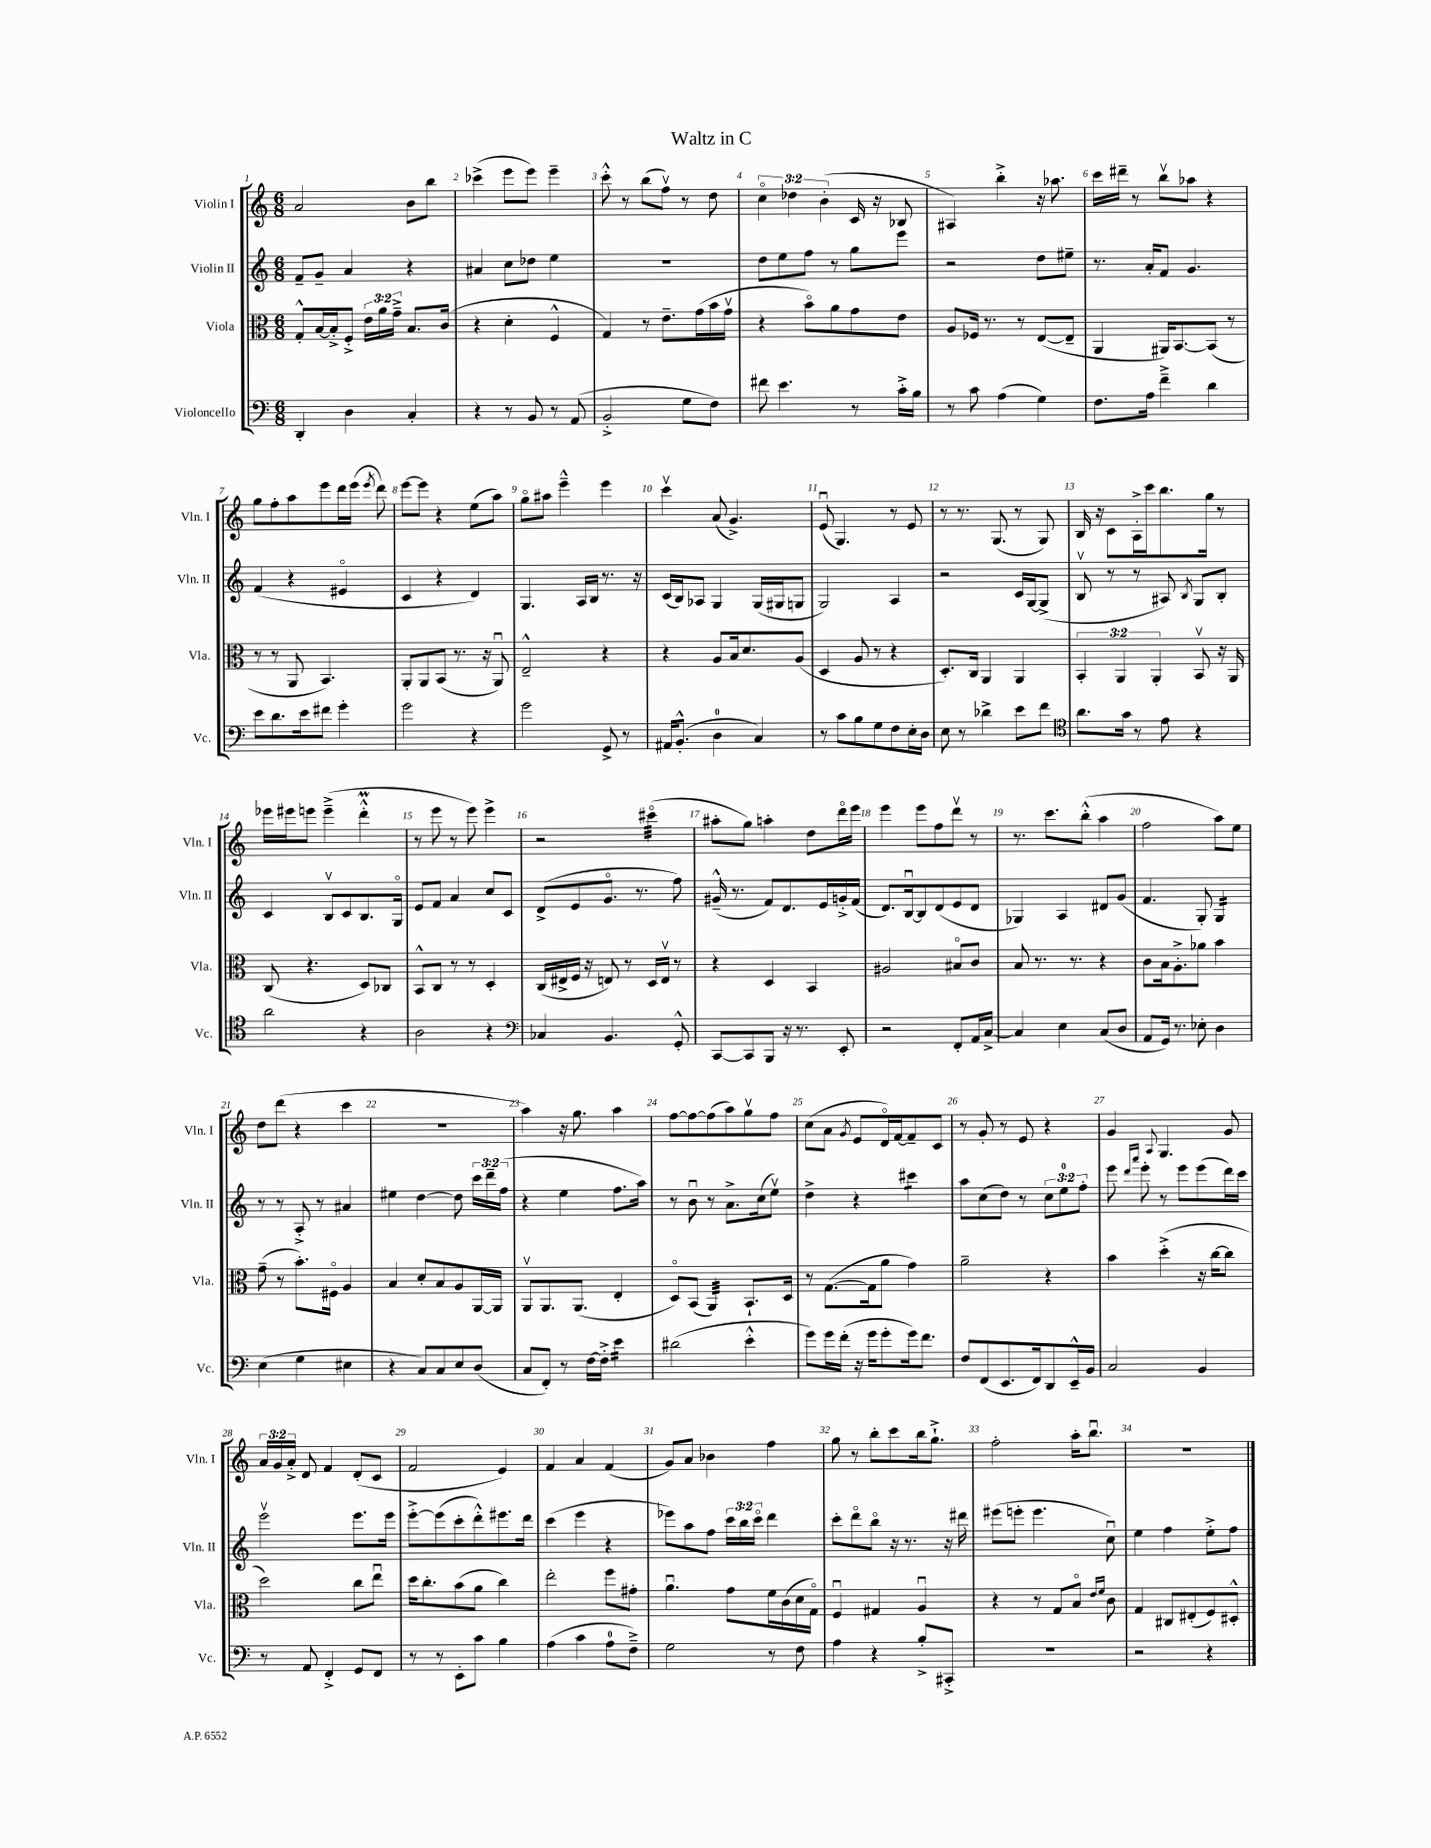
\header { title = "Waltz in C" }
<<
\new StaffGroup <<
\new Staff = "s0" \with { instrumentName = "Violin I" shortInstrumentName = "Vln. I" } {
    \clef treble \key c \major \numericTimeSignature \time 6/8 \override Staff.TupletNumber.text = #tuplet-number::calc-fraction-text
    \autoBeamOff a'2 b'8[ b''8] |
    ces'''4->( e'''8[ e'''8]) e'''4-- |
    c'''8-.-^ r8 b''8[( f''8]\upbow) r8 d''8 |
    \tuplet 3/2 { c''4\flageolet des''4 b'4-.( } c'16 r16 bes8 |
    ais4) b''4-.-> r16 aes''8. |
    c'''16[ dis'''16]-- r8 b''8[\upbow aes''8] r4 |
    g''8[ f''8-. a''8 e'''8 d'''16 e'''16]( \acciaccatura { e'''8 } d'''8) |
    e'''8[~ e'''8] r4 e''8[( a''8]) |
    g''8[\flageolet ais''8] e'''4---^ e'''4 |
    c'''4\upbow a'8( g'4.->) |
    e'8\downbow( g4.) r8 e'8 |
    r8 r8. g8.( r8 g8) |
    b16 r16 c'8[ a16-.-> c'''16 b''8. g''16] r8 |
    ees'''16[ eis'''16 e'''8] e'''4--->( d'''4-.-^\prall |
    r8 e'''8 r8 e'''8) e'''4-> |
    r2 cis'''4:32\flageolet( |
    ais''8[-. g''8]) a''4-. d''8[ d'''16\flageolet e'''16] |
    e'''4 e'''8[ f''8 d'''8]\upbow r8 |
    r8. c'''8.[ b''8]-.-^( a''4 |
    f''2 a''8[) e''8] |
    d''8[ d'''8]( r4 c'''4 |
    R2. |
    a''4) r16 g''8. a''4 |
    f''8[~ f''8~ f''8( a''8) g''8\upbow f''8] |
    c''8[( a'8] \acciaccatura { g'8 } e'8[ d'16\flageolet) f'16~ f'8-- c'8] |
    r8 g'8-. r8 e'8 r4 |
    g'4 \appoggiatura { a8 } g4. g'8 |
    \tuplet 3/2 { a'16[ g'16 a'16]-.-> } d'8 f'4 d'8[-.( c'8] |
    f'2 e'4) |
    f'4 a'4 f'4( |
    g'8[) a'8] bes'4 f''4 |
    g''8 r8 b''8[-. c'''8 b''16 g''8.]-!-> |
    f''2-. a''16[-. b''8.]\downbow |
    R2. \bar "|." |
}
\new Staff = "s1" \with { instrumentName = "Violin II" shortInstrumentName = "Vln. II" } {
    \clef treble \key c \major \numericTimeSignature \time 6/8 \override Staff.TupletNumber.text = #tuplet-number::calc-fraction-text
    \autoBeamOff f'8[-- g'8]-- a'4 r4 |
    ais'4 c''8[ des''8] e''4 |
    R2. |
    d''8[ e''8 f''8] r8 g''8[ e'''8] |
    r2 d''8[ eis''8]-- |
    r8. a'16[-. f'8] g'4. |
    f'4( r4 eis'4\flageolet |
    c'4 r4 d'4) |
    g4. a16[ b16] r8. r16 |
    c'16[( b16) aes8] g4 g16[( gis16 g8] |
    g2) a4 |
    r2 c'16[ g16~ g8]->( |
    b8\upbow r8 r8 ais8) \acciaccatura { b8 } g8[ b8]-. |
    c'4 b8[\upbow c'8 b8. g16]\flageolet |
    e'8[ f'8] a'4 c''8[ c'8] |
    d'8[->( e'8 g'8.]\flageolet r8. f''8) |
    gis'16---^( r8. f'8[) d'8. e'16 g'16-.-> f'16]( |
    d'8.[) b16~\downbow b8 d'8( e'8 d'8] |
    ges4) a4 dis'8[ g'8]( |
    f'4. g8-.) g4:16 |
    r8 r8 a8-.-> r8 ais'4 |
    eis''4 d''4~ d''8 \tuplet 3/2 { c'''16[ d'''16-- f''16]( } |
    r4 e''4 f''8.[ a''16]) |
    r8 b'8\downbow r8 a'8.[-> c''16( e''8]\upbow) |
    d''4-> r4 cis'''4:8 |
    a''8[ c''8( d''8]) r8 \tuplet 3/2 { c''8[ e''8-0 f''8]-. } |
    e'''8 \grace { d'''16[ a'''16] } e'''8-. r8 e'''8[ e'''8( d'''16) c'''16] |
    e'''2\upbow e'''8.[ e'''16] |
    e'''8[~-.-> e'''8( c'''8-. d'''8-.-^) eis'''8. d'''16] |
    c'''4( e'''4 r4 |
    ees'''8[) a''8 f''8] \tuplet 3/2 { c'''16[ b''16 c'''16]\flageolet } d'''4 |
    c'''8[-. d'''8\flageolet b''8]\flageolet r16 r8. r16 dis'''16 |
    eis'''8[( e'''8]-. e'''4. c''8\downbow) |
    e''4 f''4 e''8[-.-> f''8] \bar "|." |
}
\new Staff = "s2" \with { instrumentName = "Viola" shortInstrumentName = "Vla." } {
    \clef alto \key c \major \numericTimeSignature \time 6/8 \override Staff.TupletNumber.text = #tuplet-number::calc-fraction-text
    \autoBeamOff g8[-.-^ b16~ b16-.-> f8]-.-> \tuplet 3/2 { e'16[ a'16 g'16]---> } b8.[ c'16]( |
    r4 d'4-. f4-^ |
    g4) r8 e'8.[-- g'16( b'16 g'16]\upbow |
    r4 b'8[\flageolet) a'8 g'8 e'8] |
    a8[ fes16] r8. r8 e8[~( e8]-- |
    a,4 ais,16[) b,8.~ b,8]( r8 |
    r8 r8 a,8 b,4.) |
    a,8[-. a,8 b,8]( r8. r16 a,8\downbow) |
    e2---^ r4 |
    r4 a8[ b16 d'8. a8]( |
    d4 a8 r8 r4 |
    d8.[-.) c16] a,4 a,4 |
    \tuplet 3/2 { b,4-. a,4 a,4-. } b,8\upbow r16 a,16 |
    c8( r4. d8[) ces8] |
    b,8[-^ c8] r8 r8 d4-. |
    c16[( eis16-> f16] r16 e8) r8 d16[ e16]\upbow r8 |
    r4 d4 b,4 |
    ais2 bis8[\flageolet c'8] |
    b8 r8. r8. r4 |
    c'8[ b16 a8.-.-> aes'8] b'4 |
    g'8--( r8 b'8.[-.) fis16]\flageolet a4 |
    b4 d'8[-. b8 a8 a,16~ a,16] |
    a,8[\upbow a,8. a,8.]( e4-. |
    d8[\flageolet) b,8]( a,4:32) b,8.[-! d16] |
    r8 g8.[~( g16 a'8] g'4) |
    a'2-- r4 |
    b'4 d''4-.->( r16 c''16[~ c''8] |
    d''2) c''8[ e''8]\downbow |
    d''16[ c''8.-. b'8( a'8] c''4) |
    e''2-. f''8[ gis'8]-. |
    a'4.\downbow g'8[ f'16 c'16( d'16 g16]\flageolet) |
    f4\downbow gis4 a4\downbow |
    r4 r8 g8[ b8]\flageolet \grace { e'16[ f'16] } c'8 |
    g4 cis8[ eis8-.( f8) dis8]-.-^ \bar "|." |
}
\new Staff = "s3" \with { instrumentName = "Violoncello" shortInstrumentName = "Vc." } {
    \clef bass \key c \major \numericTimeSignature \time 6/8
    \autoBeamOff d,4-. d4 c4-. |
    r4 r8 b,8 r8 a,8( |
    b,2-.-> g8[ f8]) |
    fis'8 e'4. r8 c'16[-.-> b16] |
    r8 c'8 a4( g4) |
    f8.[ a16] f'4---> d'4 |
    e'8[ d'8. e'16 fis'8] g'4-. |
    g'2 r4 |
    g'2 g,8-> r8 |
    ais,16[ b,8.]-.-^( d4-0 c4) |
    r8 c'8[ b8 g8 f8 e16-. d16] |
    e8 r8 des'4-> e'8[ f'8] |
    \clef tenor a'8.[ g'16] r8 e'8 r4 |
    a'2 r4 |
    a2 r4 |
    \clef bass ces4 b,4. g,8-.-^ |
    c,8[~ c,8 b,,8] r16 r8. e,8-. |
    r2 f,8[-. a,16 c16]~-> |
    c4 e4 c8[( d8] |
    a,8[ g,16]) r8. ees8-. d4 |
    e4( g4 eis4 |
    r4 c8[) c8 e8 d8]( |
    c8[ f,8]-.) r8 f16[~ f16]-.-> e'4:16 |
    dis'2( e'4-.-^ |
    g'8[) g'16 f'16]-.( r16 g'16[ g'8-. g'16) f'8.] |
    f8[ f,8( e,8. f,16) d,8 e,16---^ b,16] |
    c2 b,4 |
    r8 a,8 f,4-.-> g,8[ f,8] |
    r8 r8 e,8[-. c'8] b4 |
    a4( c'4 a8[-0 f8]--->) |
    g2 r8 f8 |
    a4 r4 b8[-.-> cis,8]-.-> |
    R2. |
    r2 r4 \bar "|." |
}
>>
>>
\layout { \context { \Score \override BarNumber.break-visibility = ##(#f #t #t) barNumberVisibility = #all-bar-numbers-visible } }
